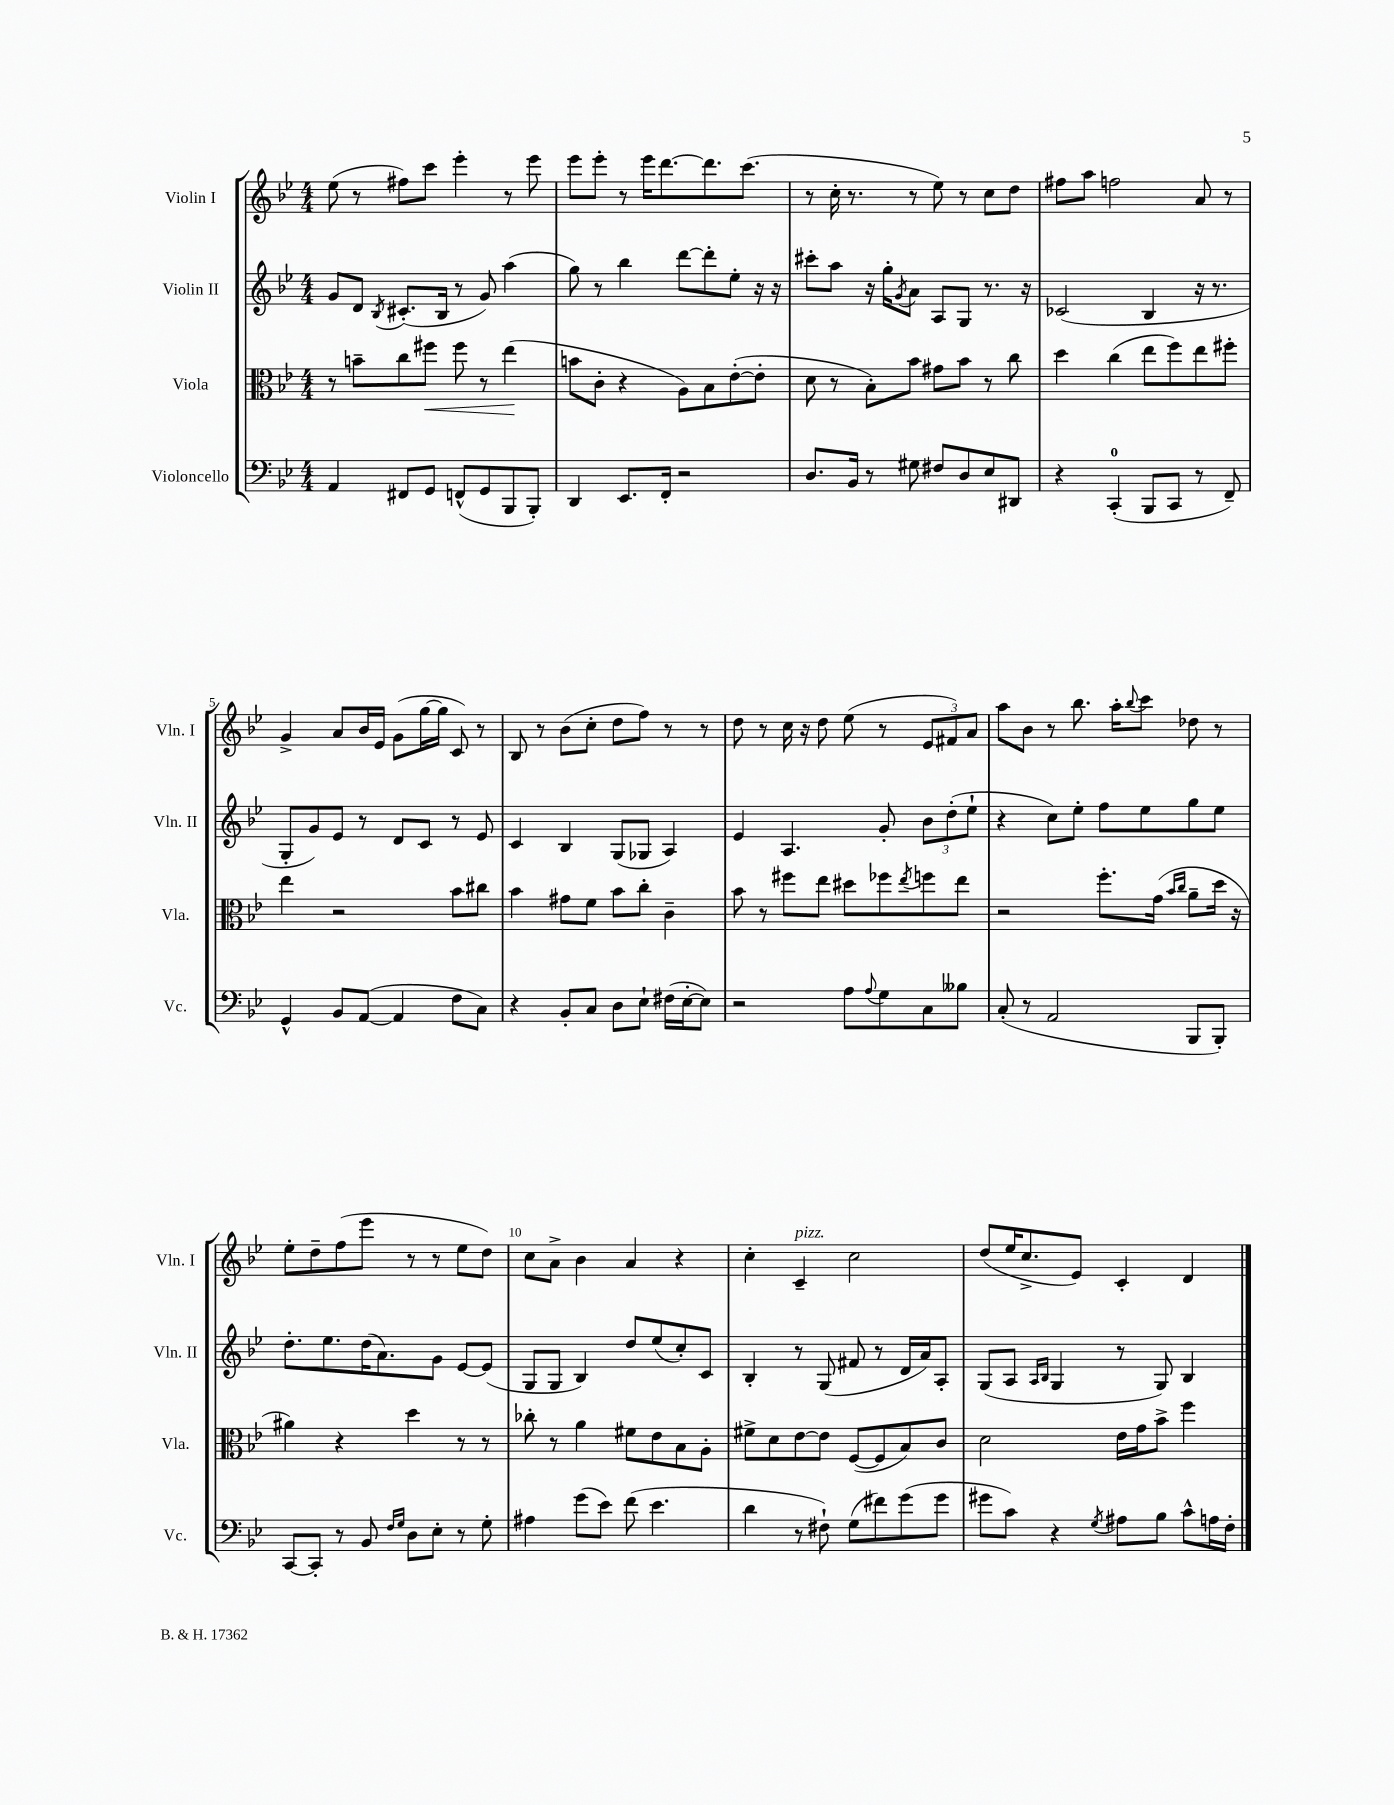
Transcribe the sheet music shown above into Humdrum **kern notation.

**kern	**kern	**dynam	**kern	**kern
*part4	*part3	*part3	*part2	*part1
*staff4	*staff3	*staff3	*staff2	*staff1
*I"Violoncello	*I"Viola	*	*I"Violin II	*I"Violin I
*I'Vc.	*I'Vla.	*	*I'Vln. II	*I'Vln. I
*clefF4	*clefC3	*	*clefG2	*clefG2
*k[b-e-]	*k[b-e-]	*	*k[b-e-]	*k[b-e-]
*M4/4	*M4/4	*	*M4/4	*M4/4
=1	=1	=1	=1	=1
4AA/	8r	.	8g/L	(8ee-\
.	8bn~\L	.	8d/J	8r
.	.	.	8qB-/	.
8FF#X/L	8cc\	.	(8.c#X'/L	8ff#X\L)
!	!	!LO:HP:b	!	!
8GG/J	8ff#X\J	<	.	8ccc\J
.	.	.	16B-/Jk	.
(8FFn^^/L	8ff#\	.	8r	4eee-'\
8GG/	8r	.	8g/)	.
8BBB-/	(4ee-\	.	(4aa\	8r
8BBB-'/J)	.	.	.	8eee-\
.	.	[	.	.
=2	=2	=2	=2	=2
4DD/	8bn\L	.	8gg\)	8eee-\L
.	8c'\J	.	8r	8eee-'\J
8.EE-/L	4r	.	4bb-\	8r
.	.	.	.	16eee-\KL
16FF'/Jk	.	.	.	[8.ddd\
2r	8A\L)	.	[8ddd\L	.
.	8B-\	.	8ddd'\]	8.ddd\]
.	([8e-'\	.	8ee-'\J	.
.	.	.	.	(8.ccc\J
.	8e-'\J]	.	16r	.
.	.	.	16r	.
=3	=3	=3	=3	=3
8.D/L	8d\	.	8ccc#X'\L	8r
.	8r	.	8aa\J	16cc'\
16BB-/Jk	.	.	.	8.r
8r	8B-'\L)	.	16r	.
.	.	.	16gg'\KL	.
.	.	.	8qg/	.
8G#X\	8b-\J	.	8a\J	8r
8F#X/L	8g#X\L	.	8A/L	8ee-\)
8D/	8b-\J	.	8G/J	8r
8E-/	8r	.	8.r	8cc\L
8DD#X/J	8cc\	.	.	8dd\J
.	.	.	16r	.
=4	=4	=4	=4	=4
4r	4dd\	.	(2c-X/	8ff#X\L
.	.	.	.	8aa\J
(4CC'/	(4cc\	.	.	2ffn\
8BBB-/L	8ee-\L	.	4B-/	.
8CC/J	8ff\)	.	.	.
8r	8ee-\	.	16r	8a/
.	.	.	8.r	.
8FF~/)	8ff#X'\J	.	.	8r
!!LO:LB:g=z
=5	=5	=5	=5	=5
4GG^^/	4ee-\	.	8G'/L	4g^/
.	.	.	8g/)	.
8BB-/L	2r	.	8e-/J	8a/L
([8AA/J	.	.	8r	16b-/L
.	.	.	.	16e-/JJ
4AA/]	.	.	8d/L	(8g\L
.	.	.	8c/J	[16gg\L
.	.	.	.	16gg\JJ]
8F\L	8b-\L	.	8r	8c/)
8C\J)	8cc#X\J	.	8e-/	8r
=6	=6	=6	=6	=6
4r	4b-\	.	4c/	8B-/
.	.	.	.	8r
8BB-'/L	8g#X\L	.	4B-/	(8b-\L
8C/J	8f\J	.	.	8cc'\J
8D\L	8b-\L	.	(8G/L	8dd\L
8E-`\J	8cc'\J	.	8G-X/J	8ff\J)
(16F#X\LL	4c~\	.	4A/)	8r
[16E-'\J	.	.	.	.
8E-\J])	.	.	.	8r
=7	=7	=7	=7	=7
2r	8b-\	.	4e-/	8dd\
.	8r	.	.	8r
.	8ff#X\L	.	4.A/	16cc\
.	.	.	.	16r
.	8ee-\J	.	.	8dd\
8A\L	8dd#X\L	.	.	(8ee-\
8qqA/	.	.	.	.
8G\	8ff-X\	.	8g'/	8r
.	8qee-/	.	.	.
8C\	8ffn\	.	12b-\L	12e-/L
.	.	.	(12dd'\	12f#X/)
8B--X\J	8ee-\J	.	.	.
.	.	.	12ee-`\J	12a/J
=8	=8	=8	=8	=8
(8C'/	2r	.	4r	8aa\L
8r	.	.	.	8b-\J
2AA/	.	.	8cc\L)	8r
.	.	.	8ee-'\J	8.bb-\
.	8.ff'\L	.	8ff\L	.
.	.	.	.	16aa'\KL
.	.	.	.	8qqbb-/
.	.	.	8ee-\	8ccc\J
.	(16g\Jk	.	.	.
.	16qqb-/LL	.	.	.
.	16qqcc/JJ	.	.	.
8BBB-/L	8a~\L	.	8gg\	8dd-X\
8BBB-'/J)	16dd\Jk	.	8ee-\J	8r
.	16r	.	.	.
!!LO:LB:g=z
=9	=9	=9	=9	=9
[8CC/L	4a#X\)	.	8.dd'\L	8ee-'\L
8CC'/J]	.	.	.	8dd~\
.	.	.	8.ee-\	.
8r	4r	.	.	(8ff\
8BB-/	.	.	(16dd\K	8eee-\J
.	.	.	8.a\)	.
16qqF/LL	.	.	.	.
16qqG/JJ	.	.	.	.
8D\L	4dd\	.	.	8r
8E-'\J	.	.	8g\J	8r
8r	8r	.	[8e-/L	8ee-\L
8G'\	8r	.	(8e-/J]	8dd\J)
=10	=10	=10	=10	=10
4A#X\	8cc-X'\	.	8G/L	8cc\L
.	8r	.	8G/J	8a^\J
(8g\L	4a\	.	4B-/)	4b-\
8e-\J)	.	.	.	.
(8f\	8f#X\L	.	8dd/L	4a/
4.e-\	8e-\	.	(8ee-/	.
.	8B-\	.	8cc'/)	4r
.	8A'\J	.	8c/J	.
=11	=11	=11	=11	=11
4d\	8f#X^\L	.	4B-'/	4cc'\
.	8d\	.	.	.
!	!	!	!	!LO:TX:a:i:t=pizz.
8r	[8e-\	.	8r	4c~/
8F#X`\)	8e-\J]	.	(8G/	.
(8G\L	([8F/L	.	8f#X/	2cc\
8f#X\)	8F/]	.	8r	.
(8g\	8B-/)	.	16d/LL	.
.	.	.	16a/J)	.
8g\J	8c/J	.	8A'/J	.
=12	=12	=12	=12	=12
8g#X\L	2d\	.	(8G/L	(8dd/L
8c\J)	.	.	8A/J	16ee-/K
.	.	.	.	8.cc^/
.	.	.	16qqA/LL	.
.	.	.	16qqB-/JJ	.
4r	.	.	4G/	.
.	.	.	.	8e-/J)
8qG/	.	.	.	.
8A#X\L	16e-\LL	.	8r	4c'/
.	16g\J	.	.	.
8B-\J	8b-^\J	.	8G/)	.
8c^^\L	4ff\	.	4B-/	4d/
16An\L	.	.	.	.
16F'\JJ	.	.	.	.
==	==	==	==	==
*-	*-	*-	*-	*-
